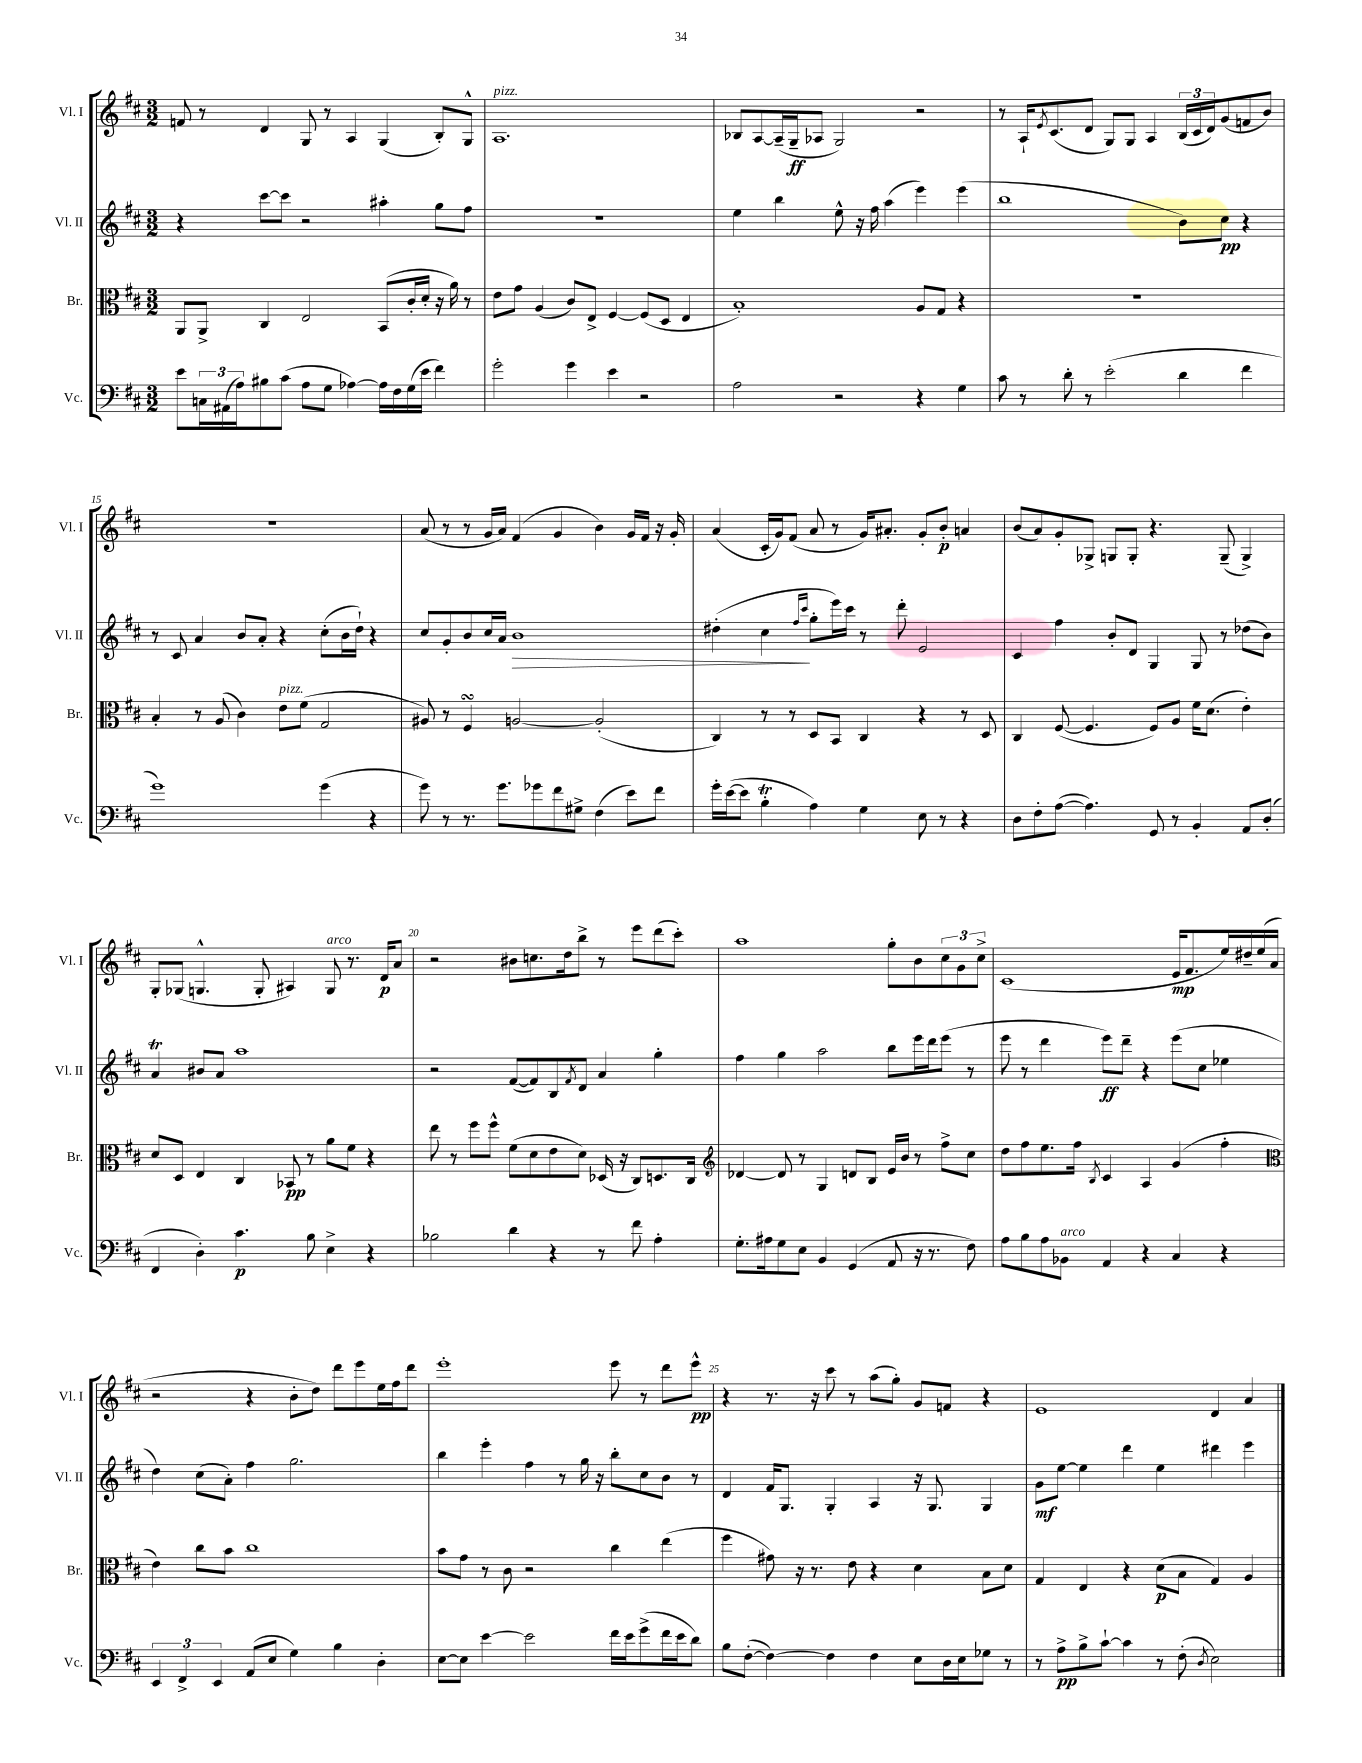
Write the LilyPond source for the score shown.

<<
\new StaffGroup <<
\new Staff = "s0" \with { instrumentName = "Vl. I" shortInstrumentName = "Vl. I" } {
    \clef treble \key d \major \numericTimeSignature \time 3/2
    f'8 r8 d'4 g8 r8 a4 g4( b8-.) g8-^ |
    a1.^\markup { \italic "pizz." } |
    bes8 a8~ a16--( g16--\ff aes8 g2) r2 |
    r8 a16-! \acciaccatura { e'8 } cis'8.( d'8 g8) g8 a4 \tuplet 3/2 { b16( cis'16 d'16) } g'8( f'8 b'8) |
    R1. |
    a'8( r8 r8 g'16 a'16) fis'4( g'4 b'4) g'16 fis'16 r16 g'16-. |
    a'4( cis'16-. g'16) fis'8( a'8 r8 g'16) ais'8.-. g'8-. b'8-.\p a'4 |
    b'8( a'8) g'8-. ges8-> g8 g8-. r4. g8--( g4->) |
    g8-. ges8( g4.-^ g8-. ais4) g8^\markup { \italic "arco" } r8. d'16\p a'8 |
    r2 bis'8 c''8. d''16 b''8-> r8 e'''8 d'''8( cis'''8-.) |
    a''1 g''8-. b'8 \tuplet 3/2 { cis''8 g'8 cis''8-> } |
    cis'1( e'16\mp fis'8. e''16) dis''16-- e''16( a'16 |
    r2 r4 b'8-. d''8) d'''8 e'''8 e''16 fis''16 d'''8 |
    e'''1-. e'''8 r8 d'''8 e'''8-^\pp |
    r4 r8. r16 cis'''8 r8 a''8( g''8-.) g'8 f'8 r4 |
    e'1 d'4 a'4 \bar "|." |
}
\new Staff = "s1" \with { instrumentName = "Vl. II" shortInstrumentName = "Vl. II" } {
    \clef treble \key d \major \numericTimeSignature \time 3/2
    r4 cis'''8~ cis'''8 r2 ais''4-. g''8 fis''8 |
    R1. |
    e''4 b''4 e''8-^ r16 fis''16 a''4( e'''4) e'''4( |
    b''1 b'8) cis''8\pp r4 |
    r8 cis'8 a'4 b'8 a'8-. r4 cis''8-.( b'16 d''16-!) r4 |
    cis''8 g'8-. b'8 cis''16 a'16 b'1\> |
    dis''4-.( cis''4\! \grace { fis''16 cis'''16 } g''8-. e'''16) cis'''16 r8 d'''8-. e'2 |
    cis'4 fis''4 b'8-. d'8 g4 g8 r8 des''8( b'8) |
    a'4\trill bis'8 a'8 a''1 |
    r2 fis'8~( fis'8) b8 \acciaccatura { fis'8 } d'8 a'4 g''4-. |
    fis''4 g''4 a''2 b''8 e'''16 d'''16 e'''8( r8 |
    e'''8 r8 d'''4 e'''8\ff) d'''8-- r4 e'''8( cis''8 ees''4 |
    d''4) cis''8( a'8-.) fis''4 g''2. |
    b''4 e'''4-. fis''4 r8 g''16 r16 b''8-. cis''8 b'8 r8 |
    d'4 fis'16 g8. g4-. a4 r16 g8. g4 |
    g'8\mf e''8~ e''4 d'''4 e''4 dis'''4 e'''4 \bar "|." |
}
\new Staff = "s2" \with { instrumentName = "Br." shortInstrumentName = "Br." } {
    \clef alto \key d \major \numericTimeSignature \time 3/2
    a,8 a,8-> cis4 e2 b,8( cis'16-. d'16-. r16 a'16) r8 |
    e'8 g'8 a4( cis'8) e8-> fis4~ fis8( d8 e4 |
    b1-.) a8 g8 r4 |
    R1. |
    b4-. r8 a8( cis'4) e'8^\markup { \italic "pizz." } fis'8( g2 |
    ais8) r8 fis4\turn a2~ a2-.( |
    cis4) r8 r8 d8 b,8 cis4 r4 r8 d8 |
    cis4 fis8~( fis4. fis8) a8 fis'16 d'8.( e'4-.) |
    d'8 d8 e4 cis4 bes,8\pp r8 a'8 fis'8 r4 |
    e''8 r8 fis''8 fis''8-^ fis'8( d'8 e'8 d'8) des16( r16 cis8) d8. cis16 |
    \clef treble des'4~ des'8 r8 g4 d'8 b8 e'16 b'16 r8 fis''8-> cis''8 |
    d''8 fis''8 e''8. fis''16 \acciaccatura { b8 } cis'4 a4 g'4( fis''4-. |
    \clef alto e'4) cis''8 b'8 cis''1 |
    b'8 g'8 r8 cis'8 r2 cis''4 e''4( |
    fis''4 gis'8) r16 r8. e'8 r4 d'4 b8 d'8 |
    g4 e4 r4 d'8\p( b8 g4) a4 \bar "|." |
}
\new Staff = "s3" \with { instrumentName = "Vc." shortInstrumentName = "Vc." } {
    \clef bass \key d \major \numericTimeSignature \time 3/2
    e'8 \tuplet 3/2 { c16 ais,16( a16) } bis8 cis'8( a8 g8 aes4~) aes16 fis16 g16( e'16 fis'4) |
    g'2-. g'4 e'4 r2 |
    a2 r2 r4 g4 |
    cis'8 r8 d'8-. r8 e'2-.( d'4 fis'4 |
    g'1) g'4( r4 |
    g'8) r8 r8. g'8. ges'8 fis'8 gis8-> fis4( e'8) fis'8 |
    g'16-. e'16~( e'8 b4-.\trill a4) g4 e8 r8 r4 |
    d8 fis8-. a8~( a4.) g,8 r8 b,4-. a,8 d8-.( |
    fis,4 d4-.) cis'4.\p b8 e4-> r4 |
    bes2 d'4 r4 r8 fis'8 a4-. |
    g8.-. ais16 g8 e8 b,4 g,4( a,8 r16 r8. fis8) |
    a8 b8 a8 bes,8^\markup { \italic "arco" } a,4 r4 cis4 r4 |
    \tuplet 3/2 { e,4 fis,4-> e,4 } a,8( e8 g4) b4 d4-. |
    e8~ e8 e'4~ e'2 fis'16 e'16 g'8->( fis'16 e'16 d'8) |
    b8 fis8~-.( fis4~) fis4 fis4 e8 d16 e16 ges8 r8 |
    r8 a8->\pp b8-> cis'8~-! cis'4 r8 fis8-.( \acciaccatura { d8 } e2) \bar "|." |
}
>>
>>
\layout { \context { \Score currentBarNumber = #11 \override BarNumber.break-visibility = ##(#f #t #t) barNumberVisibility = #(every-nth-bar-number-visible 5) } }
